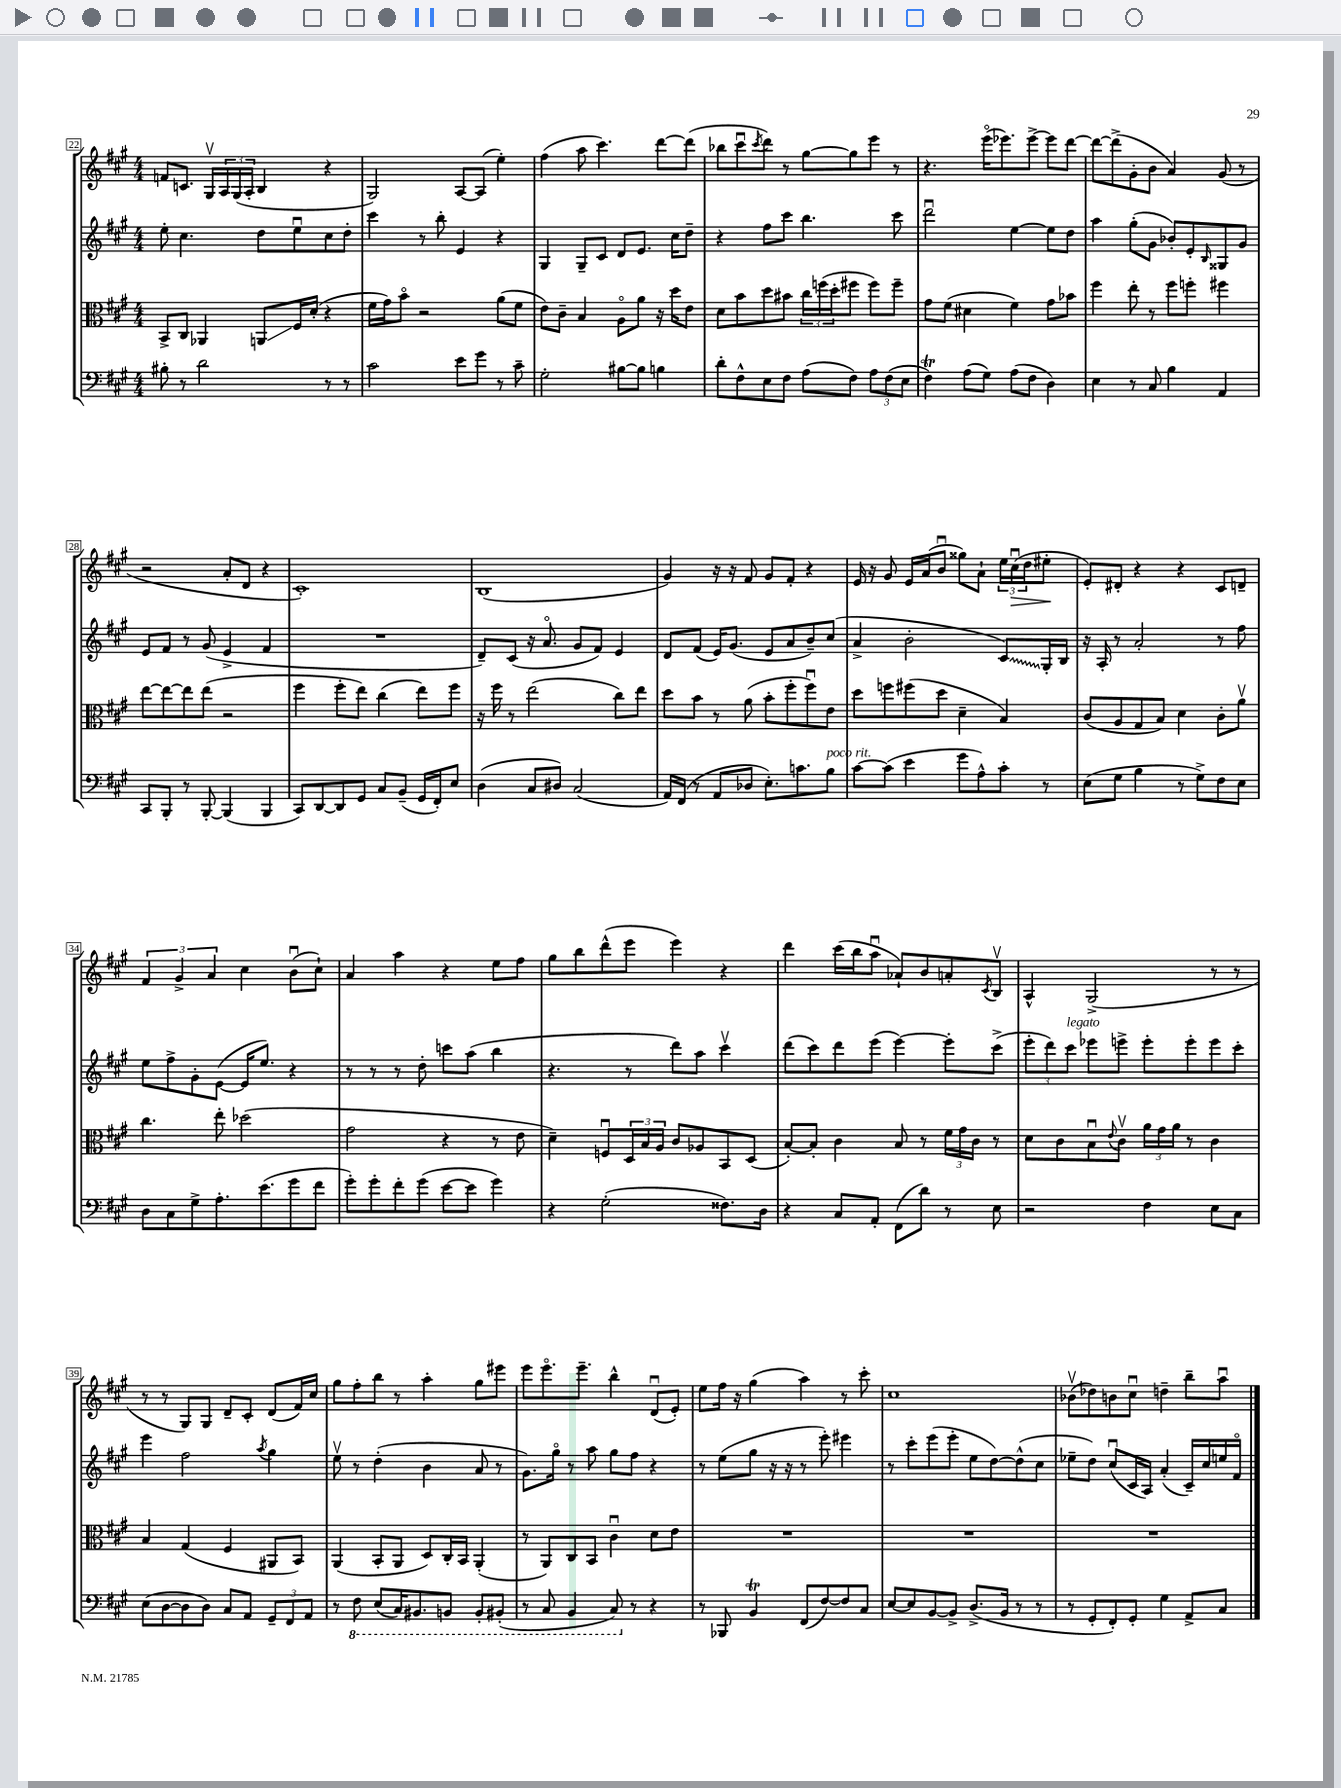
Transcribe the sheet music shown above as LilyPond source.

<<
\new StaffGroup <<
\new Staff = "s0" {
    \clef treble \key a \major \numericTimeSignature \time 4/4
    f'8 c'8. gis16\upbow \tuplet 3/2 { a16 gis16( a16-. } b4 r4 |
    gis2) a8~ a8( e''4-.) |
    fis''4( a''8 cis'''4.) d'''8~ d'''8( |
    bes''8 cis'''8\downbow \acciaccatura { cis'''8 } d'''8) r8 gis''8~ gis''8 e'''8 r8 |
    r4. e'''16\flageolet( ees'''8.) ees'''8~-> ees'''8 d'''8~ |
    d'''8~ d'''8->( gis'8-. b'8 a'4) gis'8( r8 |
    r2 a'8-. d'8 r4 |
    cis'1-.) |
    b1( |
    gis'4) r16 r16 fis'8 gis'8 fis'8-. r4 |
    e'16 r16 gis'8 e'16 a'16( b'8\downbow gisis''8) a'8-! \tuplet 3/2 { e''16 cis''16\downbow\>( d''16 } eis''8-.\! |
    e'8-.) dis'8-. r4 r4 cis'8 d'8-- |
    \tuplet 3/2 { fis'4 gis'4-> a'4 } cis''4 b'8\downbow( cis''8-!) |
    a'4 a''4 r4 e''8 fis''8 |
    gis''8 b''8 d'''8-^( e'''8 e'''4) r4 |
    d'''4 cis'''16( b''16 a''8\downbow aes'8-!) b'8 a'8-. \acciaccatura { cis'8 } b8\upbow |
    a4-^ gis2->( r8 r8 |
    r8 r8 gis8) gis8 d'8-- cis'8-. d'8( fis'16) cis''16 |
    gis''8 fis''8-. b''8 r8 a''4-. gis''8 eis'''8 |
    e'''8 e'''8.\flageolet e'''8.-- b''4-^ d'8\downbow( e'8-.) |
    e''8 fis''16 r16 gis''4( a''4) r8 cis'''8-. |
    cis''1 |
    bes'8\upbow( des''8) b'8 cis''8\downbow d''4-- b''8-- a''8\downbow \bar "|." |
}
\new Staff = "s1" {
    \clef treble \key a \major \numericTimeSignature \time 4/4
    e''8-. cis''4. d''8 e''8\downbow cis''8 d''8-. |
    cis'''4 r8 b''8-. e'4 r4 |
    gis4 gis8-- cis'8 d'8 e'8. cis''16 d''8-- |
    r4 fis''8 cis'''8 b''4. cis'''8 |
    d'''2\downbow e''4~ e''8 d''8 |
    a''4 gis''8-.( gis'8 bes'8-.) e'8-. \grace { b16 } gisis8 gis'8 |
    e'8 fis'8 r8 gis'8( e'4-> fis'4 |
    R1 |
    d'8--) cis'8( r16 a'8.\flageolet gis'8 fis'8) e'4 |
    d'8 fis'8( e'16) gis'8.( e'8 a'8 b'8--) cis''8( |
    a'4-> b'2-. \once \override Glissando.style = #'zigzag cis'8\glissando) gis16-. b16 |
    r16 a16-. r8 a'2-. r8 fis''8 |
    e''8 fis''8-> gis'8-. e'8~( e'16 e''8.) r4 |
    r8 r8 r8 d''8-. c'''8 a''8( b''4 |
    r4. r8 d'''8) a''8 cis'''4\upbow |
    d'''8( cis'''8) d'''8 e'''8( e'''4~) e'''8-. cis'''8->( |
    \tuplet 3/2 { e'''8-. d'''8) cis'''8^\markup { \italic "legato" } } ees'''8 e'''8-> e'''8-. e'''8-. e'''8 cis'''8-. |
    e'''4 fis''2 \acciaccatura { a''8 } gis''4 |
    e''8\upbow r8 d''4-.( b'4 a'8 r8 |
    gis'8.) gis''16\flageolet r8 a''8 gis''8 fis''8 r4 |
    r8 e''8( gis''8 r16 r16 r8 e'''8-.) eis'''4 |
    r8 cis'''8-. e'''8( e'''8-. e''8 d''8~) d''8-^( cis''8 |
    ees''8-- d''8) cis''8\downbow( cis'16 a16) a'4-.( cis'16--) cis''16 e''16 fis'16\flageolet \bar "|." |
}
\new Staff = "s2" {
    \clef alto \key a \major \numericTimeSignature \time 4/4
    b,8-> cis8 aes,4 a,8\glissando fis16 d'16-.( r4 |
    fis'16 gis'16) b'8\flageolet r2 a'8( fis'8 |
    e'8) cis'8-- b4 a8\flageolet a'8 r16 d''16 e'8 |
    d'8 b'8 d''8 bis'8 \tuplet 3/2 { cis''16 f''16( d''16-. } fis''8 fis''8) fis''8-- |
    gis'8 fis'8( dis'4 fis'4) gis'8 bes'8 |
    fis''4 e''8-. r8 fis''8 f''8-. fis''4 |
    e''8~ e''8~ e''8 e''8( r2 |
    fis''4 fis''8-. e''8) cis''4( e''8) fis''8 |
    r16 fis''16 r8 e''2( cis''8) e''8 |
    d''8 b'8 r8 a'8( b'8-. fis''8-. fis''8\downbow) e'8 |
    d''8 f''8 fis''8( d''8 d'4-- b4) |
    cis'8( a8 gis8 b8) d'4 cis'8-. a'8\upbow |
    cis''4. e''8-. des''2( |
    gis'2 r4 r8 e'8 |
    d'4--) f8\downbow \tuplet 3/2 { d16 b16 a16 } cis'8 aes8 b,8 d8( |
    b8~-.) b8-. cis'4 b8 r8 \tuplet 3/2 { fis'16 gis'16 cis'16 } r8 |
    d'8 cis'8 b8\downbow \appoggiatura { e'8 } cis'8\upbow \tuplet 3/2 { a'16 gis'16 a'16 } r8 cis'4 |
    b4 gis4( fis4 ais,8 b,8) |
    a,4( b,8-. a,8 d8) cis16-. b,16 a,4-.( |
    r8 a,8) cis8 b,8 cis'4\downbow d'8 e'8 |
    R1 |
    R1 |
    R1 \bar "|." |
}
\new Staff = "s3" {
    \clef bass \key a \major \numericTimeSignature \time 4/4
    bis8-. r8 d'2 r8 r8 |
    cis'2 e'8 gis'8 r8 cis'8-- |
    gis2-. bis8~ bis8 b4 |
    d'8-. fis8-^ e8 fis8 a8( fis8) \tuplet 3/2 { a8 fis8( e8 } |
    fis4\trill) a8( gis8) a8( fis8 d4) |
    e4 r8 cis8 b4 a,4 |
    cis,8 b,,8-. r8 b,,8~-. b,,4( b,,4 |
    cis,8) d,8~ d,8 gis,8 cis8 b,8--( gis,16 fis,16-.) e8 |
    d4( cis8 dis8) cis2( |
    a,16) fis,16( r8 a,8 des8 e8.-.) c'8. b8^\markup { \italic "poco rit." } |
    cis'8~ cis'8( e'4 gis'8 a8-^) cis'8-. r8 |
    e8( gis8 b4 r8 gis8->) fis8 e8 |
    d8 cis8 gis8-> a8.-. e'8.( gis'8 fis'8 |
    gis'8-.) gis'8-. fis'8-. gis'8( e'8~ e'8 gis'4) |
    r4 gis2-.( fisis8.) d16 |
    r4 cis8 a,8-. fis,8( d'8) r8 e8 |
    r2 fis4 e8 cis8 |
    e8( d8~ d8 d8) cis8 a,8 \tuplet 3/2 { gis,8-- fis,8 a,8 } |
    r8 \ottava #-1 fis,8 e,8( cis,16) bis,,8. b,,8 b,,8-. bis,,8-.( |
    r8 cis,8 b,,4 cis,8) \ottava #0 r8 r4 |
    r8 bes,,8 b,4\trill fis,8( fis8~) fis8 cis8 |
    e8~ e8 b,8~ b,8-> d8.->( b,16 r8 r8 |
    r8 gis,8-. fis,8-.) gis,8-. gis4 a,8-> cis8 \bar "|." |
}
>>
>>
\layout { \context { \Score currentBarNumber = #22 \override BarNumber.stencil = #(make-stencil-boxer 0.1 0.3 ly:text-interface::print) } }
